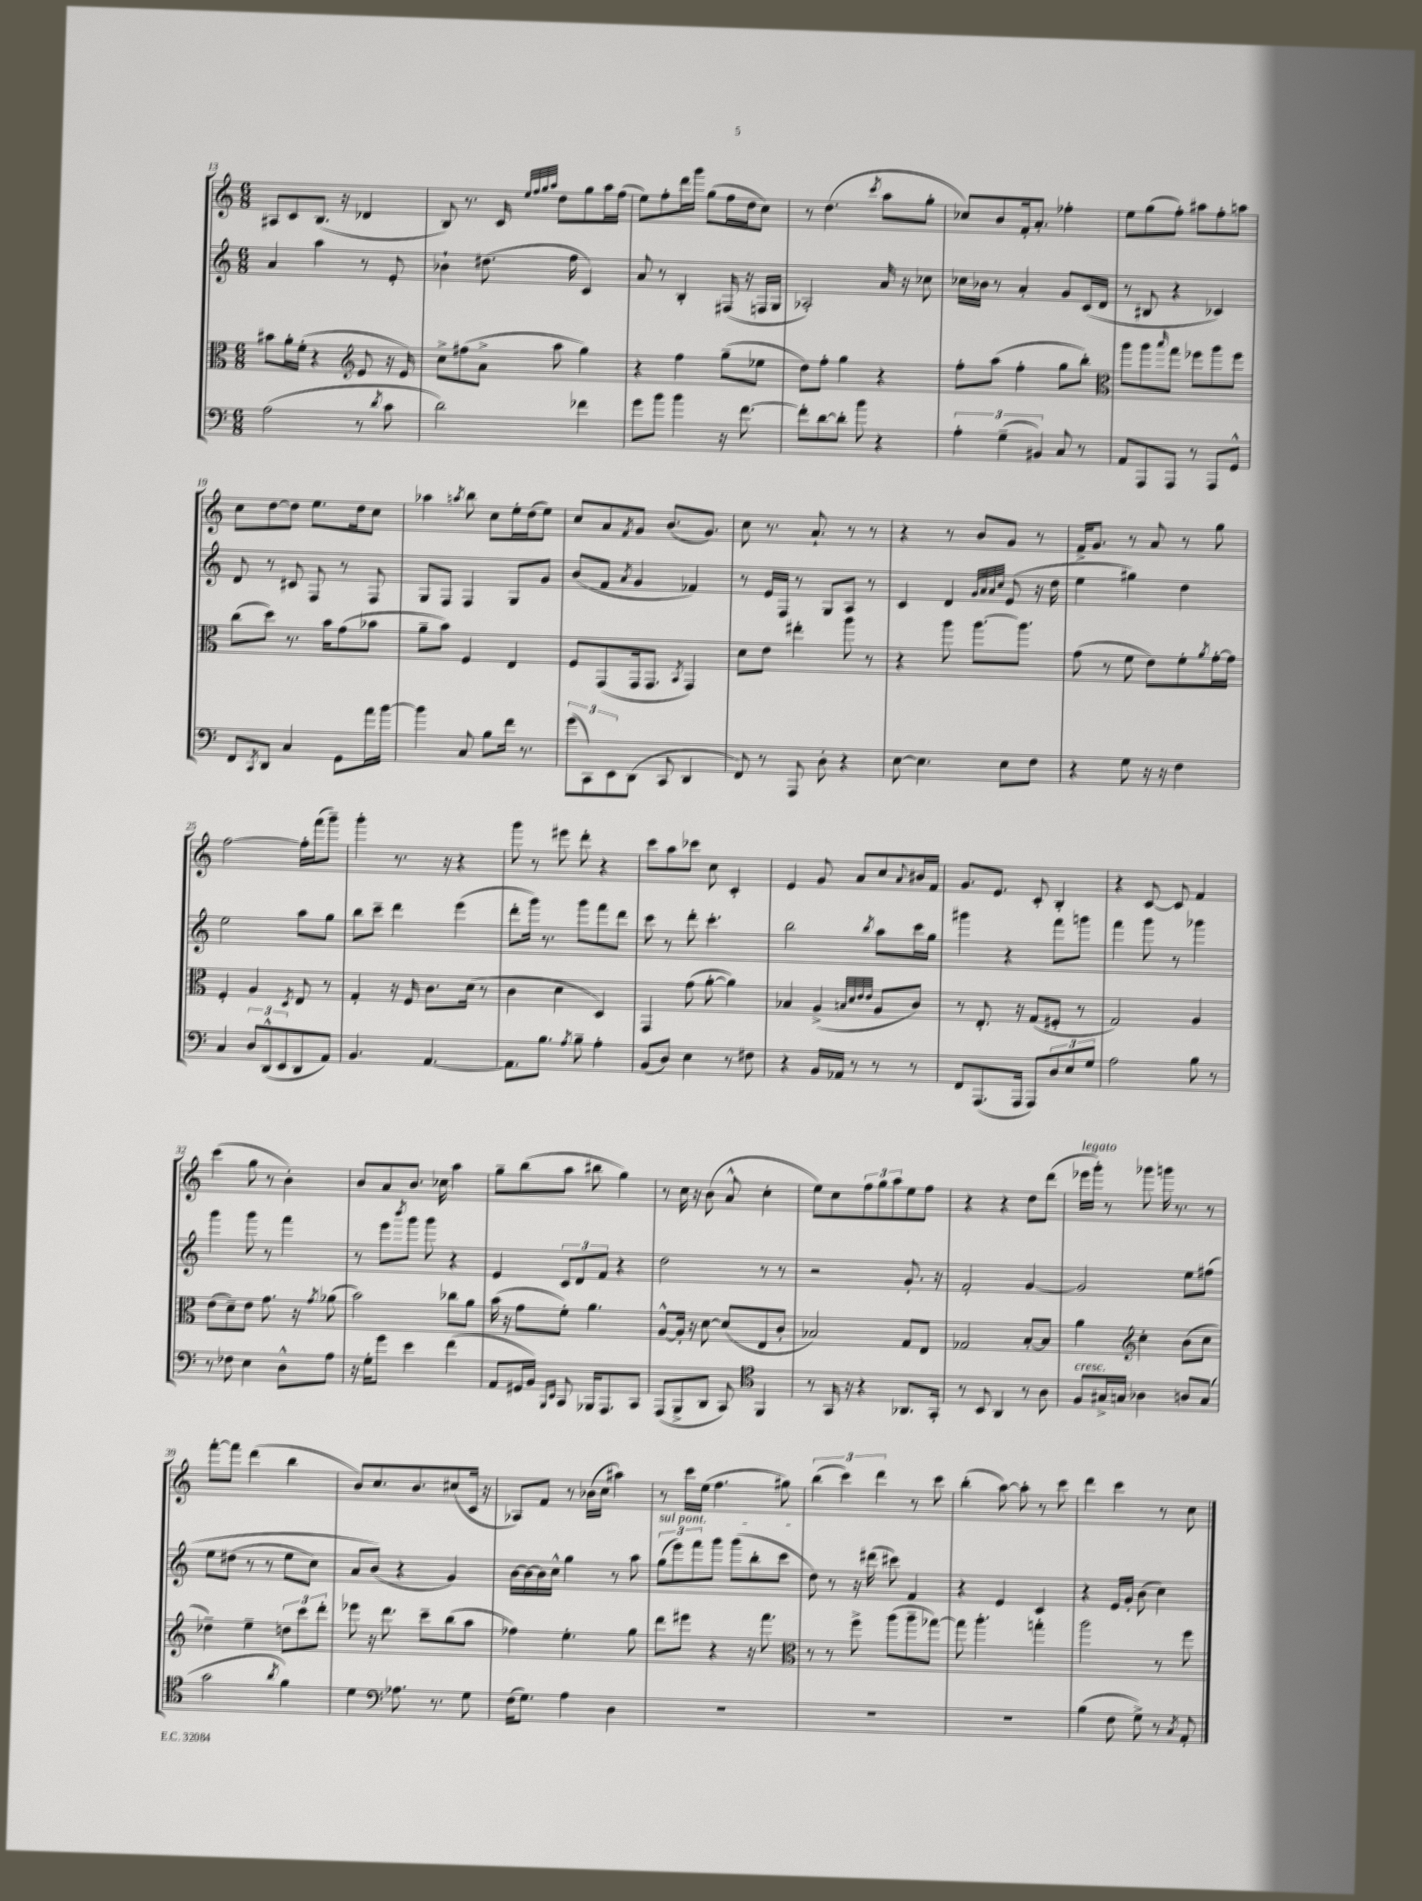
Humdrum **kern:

**kern	**kern	**kern	**kern
*staff4	*staff3	*staff2	*staff1
*clefF4	*clefC3	*clefG2	*clefG2
*k[]	*k[]	*k[]	*k[]
*M6/8	*M6/8	*M6/8	*M6/8
(2A\	8b#\L	4a/	8A#/L
.	16a'\L	.	8c/
.	(16f'\JJ	.	.
.	4r	4aa\	(8.B/J
.	.	.	16r
*	*clefG2	*	*
8r	8e/	8r	4d-/
8qd/	.	.	.
8c\	16r	8e'/	.
.	16e/)	.	.
=	=	=	=
2d\)	8cc^\L	4b-`\	8B/)
.	(8ff#\	.	8.r
.	8a^\J	(8.dd#\	.
.	.	.	16c/
.	.	.	32qqee/LLL
.	.	.	32qqff/
.	.	.	32qqgg/
.	.	.	32qqaa/JJJ
.	8aa\	.	8dd\L
.	.	16ff\	.
4f-\	4gg\)	4c/)	8gg\
.	.	.	16aa\L
.	.	.	(16ff\JJ
=	=	=	=
8g\L	4r	8a/	8ee\L)
8b\J	.	8r	8ff'\
4b\	4ff\	4B'/	16ddd\L
.	.	.	16ggg\JJ
.	.	.	(8gg\L
16r	(8gg~\L	(16F#/	16ff\L
[8.f\	.	16r	16dd\J
.	8ee-\J	16F/LL	8cc\J)
.	.	16G/JJ	.
=	=	=	=
8f'\]L	8dd\L)	2A-'/)	8r
[8d\	8ff'\J	.	(4.dd\
8d'\]J	4gg\	.	.
8b\	.	.	.
.	.	.	8qccc/
4r	4r	16a/	8aa\L
.	.	16r	.
.	.	8cc-\	8gg'\J
=	=	=	=
6A'\	8ff'\L	16cc-\LL	8cc-/L)
.	.	16b-\JJ	.
.	(8aa\J	8r	8b/
(6G~\	.	.	.
.	4ff'\	4a'/	16f'/k
.	.	.	8.a'/J
6BB#/)	.	.	.
8C/	8gg\L	8g/L	4ff-'\
8r	8bb'\J)	(16c/L	.
.	.	16d/JJ	.
=	=	=	=
*	*clefC3	*	*
8AA/L	8aa\L	8r	8ee\L
8AAA/	8aa\	8B#/	(8gg\
.	16qqbb/	.	.
8AAA/J	8gg\J	4r	8ff'\J)
8r	8ff-\L	.	8aa#\L
8AAA/L	8aa\	4c-/)	8ff'\
8GG^^/J	8ff-\J	.	8aa\J
=	=	=	=
8FF/L	(8cc\L	8d/	8cc\L
8qCC/	.	.	.
8DD/J	8dd\J)	8r	[8dd\
4C/	8.r	8c#/	8dd\]J
.	.	8F/	8.ee\L
.	16b\LK	.	.
8GG\L	(8g\	8r	.
.	.	.	16dd\k
16a\L	8b-\J	8F/	8cc\J
[16b\JJ	.	.	.
=	=	=	=
4b\]	8a~\L	8G/L	4aa-\
.	8b\J)	8F/J	.
.	.	.	8qaa/
8C/	4F/	4F/	8bb\
8B\L	.	.	8cc\L
16f\Jk	4E/	8G/L	16ee'\L
8.r	.	.	(16dd\J
.	.	8g/J	8ee\J)
=	=	=	=
(12g\L	8F/L	(8b/L	8cc/L
12CC\)	.	.	.
.	(8GG/	8f/J	8a/
12EE\	.	.	.
.	.	8qa/	8qf/
(8DD\J	16GG/k	4g/	8g/J
.	8.GG/J	.	.
8CC/	.	.	(8.b/L
.	8qBB/	.	.
4DD/	4GG/)	4f-/)	.
.	.	.	8.g/J)
=	=	=	=
8FF/)	8d\L	8r	8cc\
8r	8e\J	16e/LL	8.r
.	.	16F/JJ	.
8AAA/	4ee#'\	8r	.
.	.	.	8.a`/
8D'\	.	8G/L	.
4r	8aa\	8A/J	8r
.	8r	8r	8r
=	=	=	=
[8E\	4r	4c/	4r
4.E\]	.	.	.
.	8aa\	4d/	8r
.	[8.aa\L	.	8b/L
.	.	32qqg/LLL	.
.	.	32qqa/	.
.	.	32qqa/	.
.	.	32qqcc/JJJ	.
8E\L	.	(8e/	8g/J
.	8.aa\]J	.	.
8F\J	.	16r	8r
.	.	16dd\	.
=	=	=	=
4r	(8g\	4ee\	16f^/LK
.	.	.	8.g/J
.	8r	.	.
8G\	8f\	4gg#\)	8r
16r	8e\L)	.	8a/
16r	.	.	.
4F\	8f'\	4dd\	8r
.	8qa/	.	.
.	[16g'\L	.	8gg\
.	16g\]JJ	.	.
=	=	=	=
4C/	4F'/	2ee\	[2ff\
12D/L	4A/	.	.
(12DD^^/	.	.	.
12EE/	.	.	.
.	8qD/	.	.
8DD/	8E/	8aa\L	16ff'\]LL
.	.	.	(16fff\J
8AA/J)	8r	8gg\J	8ggg~\J)
=	=	=	=
4.BB/	4G'/	8bb\L	4ggg'\
.	.	8ccc~\J	.
.	16r	4ddd\	8.r
.	16F/	.	.
[4.AA/	8.c\L	.	.
.	.	.	16r
.	.	(4eee\	4r
.	(16d\Jk	.	.
.	8r	.	.
=	=	=	=
8.AA\]L	4c\	8ddd'\L	8ggg\
.	.	16ggg\Jk)	8r
8.B\J	.	8.r	.
.	4d\	.	8eee#\
8qA/	.	.	.
8B~\	.	8ggg\L	8ddd'\
4A'\	4D/)	8fff\	4r
.	.	8ddd\J	.
=	=	=	=
(8BB/L	4GG/	8ccc\	8ccc\L
8D/J)	.	8r	8aa\
4E\	(8g\	8ddd'\	8ccc-\J
.	[8a'\	4.ccc'\	8cc\
8r	4a\])	.	4c'/
8F#\	.	.	.
=	=	=	=
4r	4B-/	2bb\	4e/
16BB/LL	(4A^/	.	8g/
16AA-/JJ	.	.	.
8r	.	.	8a/L
.	32qqB/LLL	.	.
.	32qqd/	.	.
.	32qqe/	.	.
.	32qqe/JJJ	8qbb/	.
8r	8A/L	8aa\L	8cc/
.	.	.	8qqa/
8r	8c/J)	16ccc\L	16b#/L
.	.	16gg\JJ	16f/JJ
=	=	=	=
8FF/L	8r	4ggg#\	8.g/L
(8.AAA/	8.E'/	.	.
.	.	.	8.e/J
.	.	4r	.
16AAA/Jk	16r	.	.
8AAA/L)	(8G/L	.	8c'/
12D/	8F#'/J	8fff\L	4B'/
12E/	.	.	.
.	8r	8ggg\J	.
12G/J	.	.	.
=	=	=	=
2A\	2G/)	4fff\	4r
.	.	8ggg\	[8c/
.	.	8r	8c/]
8B\	4A/	4ggg-\	4f/
8r	.	.	.
=	=	=	=
8r	(8e\L	4ggg\	(4ccc\
8F-\	8d~\)	.	.
4E\	8e\J	8ggg\	8gg\
.	8.g\	8r	8r
8D^^\L	.	4fff\	4b'\)
.	16r	.	.
.	8qg/	.	.
8A\J	(8a-\	.	.
=	=	=	=
16r	2b\)	8r	8b/L
16G'\LK	.	.	.
8g\J	.	8eee\L	8a/
.	.	8qbbb/	.
4e\	.	8ggg\J	8.b/J
.	.	8ggg\	.
.	.	.	16cc-\
(4f\	8cc-\L	4r	4aa\
.	8a\J	.	.
=	=	=	=
8AA/L	(16b\	4e/	8gg~\L
.	16r	.	.
16GG#/L	8g\L	.	(8bb\
16BB/JJ)	.	.	.
16qqBBB/LL	.	.	.
16qqEE/JJ	.	.	.
8CC/	8f'\J)	12c/L	8aa\J
.	.	12d/	.
16BBB-/LK	4.a\	.	8bb#\
.	.	12f/J	.
8.AAA/	.	.	.
.	.	4r	4gg\)
8CC/J	.	.	.
=	=	=	=
(8AAA/L	[8A^^/L	2dd\	8r
8BBB^/	16A'/]Jk	.	16cc\
.	16r	.	16r
8DD/J	[8d\	.	(8b\
8CC/)	(8d/]L	.	8a^^/
*clefC4	*	*	*
4FF/	8E/	8r	4cc'\
.	8c'/J	8r	.
=	=	=	=
8r	2B-/)	2r	8ee\L)
16GG/	.	.	8cc\
16r	.	.	.
4r	.	.	12ff\
.	.	.	12gg\
.	.	.	12aa\
8.AA-/L	8G/L	8.g'/	8ee\
.	8E/J	.	8ff\J
16GG'/Jk	.	16r	.
=	=	=	=
8r	2G-/	2f'/	4r
8BB/	.	.	.
4AA/	.	.	4r
8r	[8B'/L	[4g/	8dd\L
8A\	8B/]J	.	(8ddd\J
=	=	=	=
8F/L	4a\	2g/]	16eee-\LL
.	.	.	16ggg'\JJ)
16G#^/L	.	.	8r
16G/JJ	.	.	.
*	*clefG2	*	*
4A-\	4cc'\	.	8ggg-\
.	.	.	16ggg\
.	.	.	8.r
8A/L	(8b\L	8ee\L	.
(8G/J	8cc\J	&(8ff#\J	8r
=	=	=	=
2g\	4dd-~\)	8ee\L	[8fff'\L
.	.	(8dd#\J	8fff\]J
.	4ee~\	8r	(4ddd\
.	.	8r	.
8qa/	.	.	.
4f\)	12dd\L	8ee\L	4bb\
.	12ccc\	.	.
.	.	8cc\J)	.
.	12ddd'\J	.	.
=	=	=	=
4d\	8eee-\	8a/L	8b/L)
.	16r	(8b/J&)	8.cc/
.	8.ddd\	.	.
*clefF4	*	*	*
8.A-\	.	4r	.
.	.	.	8.b/
.	8ccc~\L	.	.
8.r	.	.	.
.	(8bb\	4g/)	(8cc#/
8G\	8aa\J	.	16c/Jk
.	.	.	16r
=	=	=	=
(16F\LK	4ff-\)	[16b\LL	8A-/L)
8.G\J)	.	16b\_	.
.	.	16b\]	8f/J
.	.	16cc^^\JJ	.
4A\	4.ee'\	4gg\	8r
.	.	.	(16b-\LL
.	.	.	16cc\JJ
4D\	.	8r	4aa#\)
.	8gg\	8aa\	.
=	=	=	=
2.r	8ddd\L	(12gg\L	8r
.	.	12eee\)	.
.	8eee#\J	.	16ccc\LL
.	.	12fff\	.
.	.	.	(16ee\JJ
.	4r	8ggg\J	4.ff\
.	.	(8ggg\L	.
.	16r	8bb'\	.
.	8.fff\	.	.
.	.	8ccc\J	8gg#\)
=	=	=	=
*	*clefC3	*	*
2.r	8r	8dd\)	(6bb\
.	8r	8r	.
.	.	.	6ccc\)
.	8ff^\	16r	.
.	.	(16ddd#\	.
.	.	.	6ddd\
.	(8aa\L	8ccc#\)	.
.	8aa~\	4f/	8r
.	[8gg-\J)	.	8ccc\
=	=	=	=
2.r	8gg-\]	4r	(4bb'\
.	4.aa'\	.	.
.	.	4e/	[8aa\)
.	.	.	8aa'\]
.	4gg'\	4c/	8r
.	.	.	8ccc\
=	=	=	=
(4B\	2aa\	4r	4ddd\
8F\	.	16e/LL	4ccc\
.	.	16g'/JJ	.
8G^\)	.	(8b\	.
8r	8r	4cc\)	8r
8qC/	.	.	.
8AA'/	8ff\	.	8cc\
==	==	==	==
*-	*-	*-	*-
